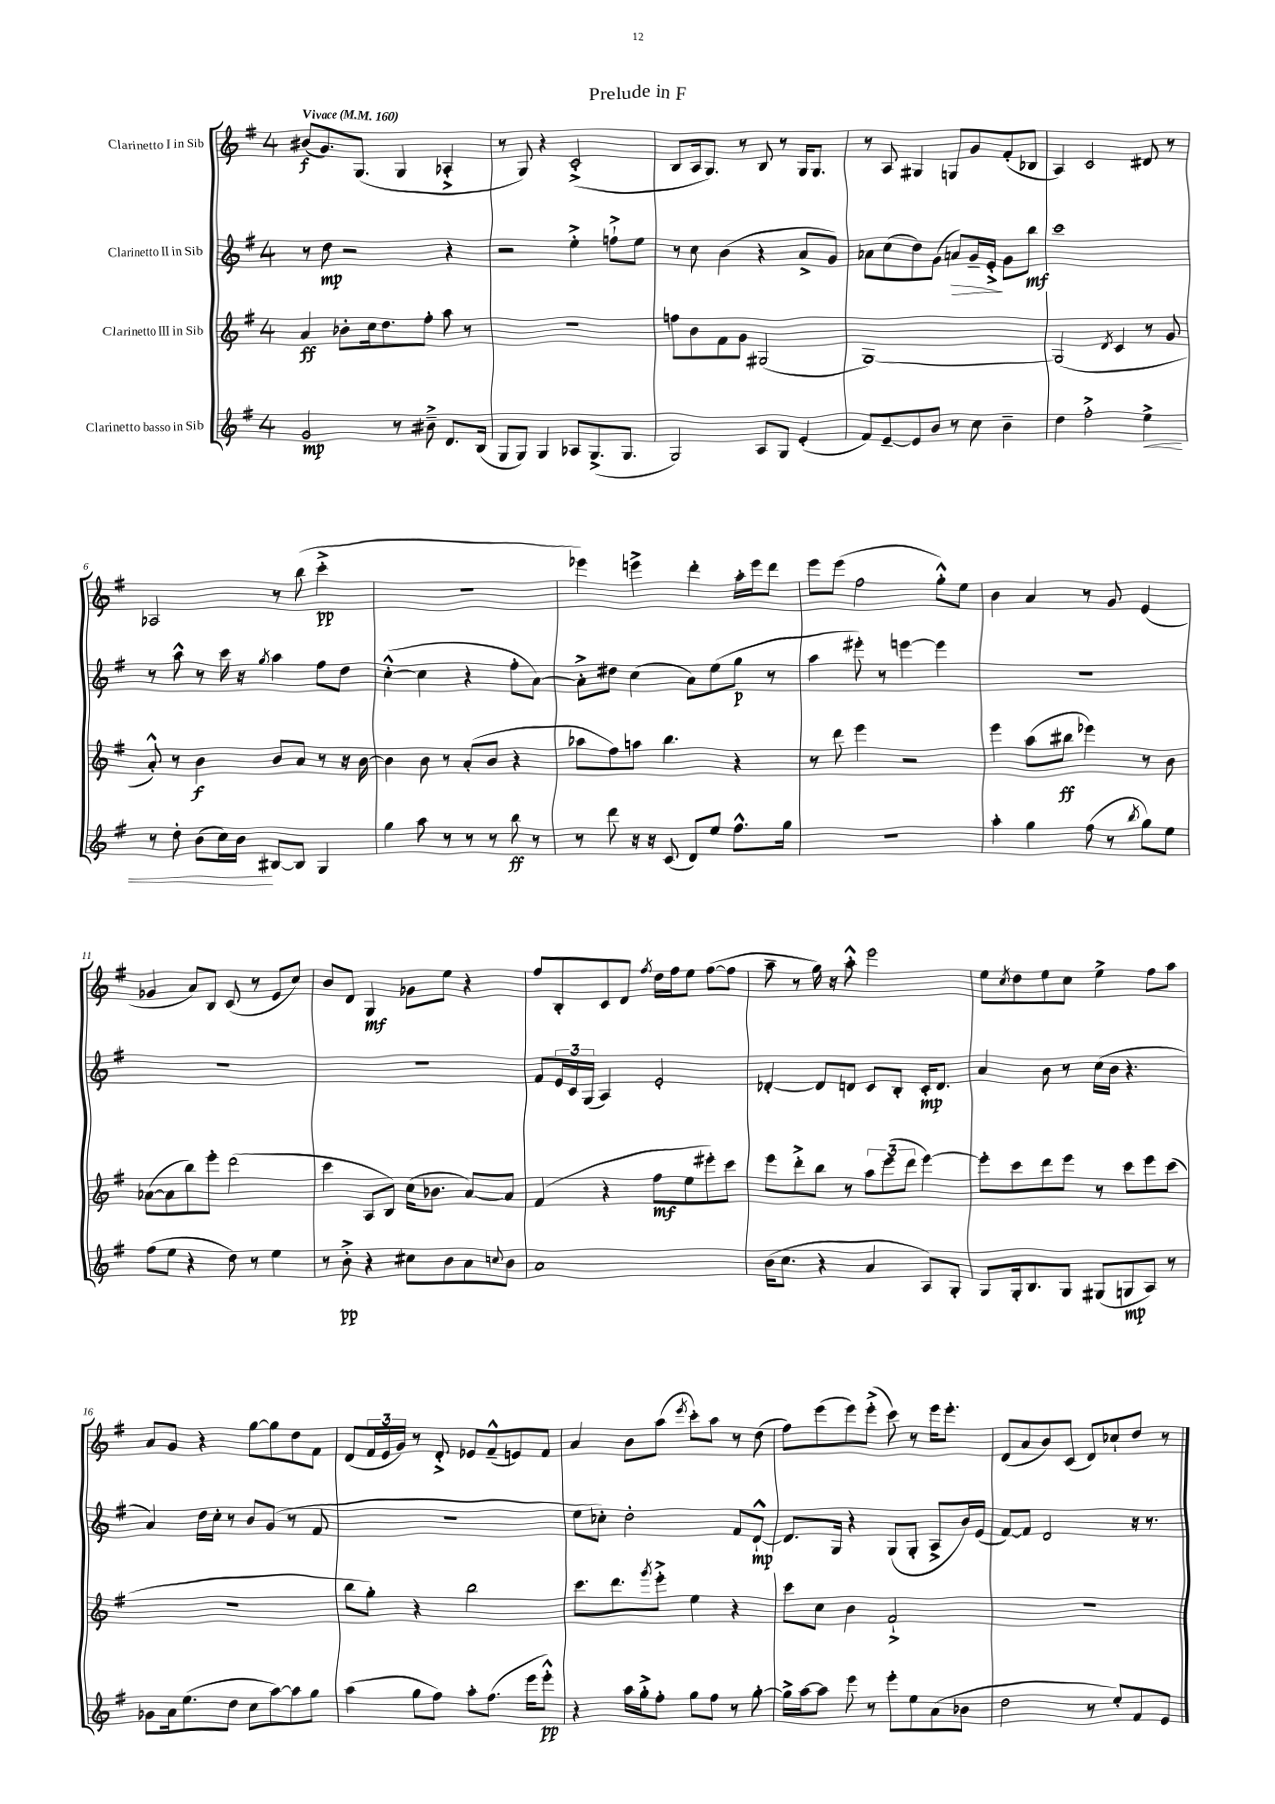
\header { title = "Prelude in F" }
<<
\new StaffGroup <<
\new Staff = "s0" \with { instrumentName = "Clarinetto I in Sib" } {
    \clef treble \key g \major \once \override Staff.TimeSignature.style = #'single-digit \time 4/4 \tempo "Vivace" 4 = 160
    bis'8\f( g'8.) g8.( g4 aes4-.-> |
    r8 g8) r4 c'2-.->( |
    b8 a16 g8.) r8 b8 r8 g16 g8. |
    r8 a8 gis4 g8 g'8 fis'8-.( bes8 |
    a4) c'2 dis'8 r8 |
    aes2 r8 b''8( c'''4-.->\pp |
    R1 |
    ees'''4) e'''4-> d'''4-. a''16-. e'''16 d'''8 |
    e'''8 e'''8( fis''2 g''8-.-^) e''8 |
    b'4 a'4 r8 g'8 e'4( |
    ges'4 a'8) b8 c'8( r8 e'8 c''8) |
    b'8 d'8 g4\mf ges'8 e''8 r4 |
    fis''8 b8-. c'8 d'8 \acciaccatura { fis''8 } d''16 fis''16 e''8 fis''8~( fis''8 |
    a''8-- r8 g''16) r16 a''8-.-^ e'''2 |
    e''8 \acciaccatura { c''8 } d''8 e''8 c''8 e''4-> fis''8 a''8 |
    a'8 g'8 r4 g''8~ g''8 d''8 fis'8 |
    d'8( \tuplet 3/2 { fis'16 e'16 g'16) } r8 d'8-.-> ees'8 fis'8---^( e'8) fis'8 |
    a'4 b'8 a''8( \acciaccatura { e'''8 } c'''8-.) a''8 r8 d''8( |
    fis''8) e'''8( e'''8) e'''8-.->( c'''8) r8 e'''16 e'''8.-. |
    d'8( a'8 b'8) c'8( d'8) ces''8-! d''8 r8 \bar "|." |
}
\new Staff = "s1" \with { instrumentName = "Clarinetto II in Sib" } {
    \clef treble \key g \major \once \override Staff.TimeSignature.style = #'single-digit \time 4/4
    r8 d''8\mp r2 r4 |
    r2 e''4-.-> f''8-!-> e''8 |
    r8 c''8 b'4( r4 a'8-> g'8) |
    aes'8 c''8( d''8) g'8( a'8\>) g'16-- e'16-.->\! g'8 b''8\mf |
    c'''1 |
    r8 a''8-^ r8 c'''16 r16 \acciaccatura { g''8 } a''4 fis''8 d''8 |
    c''4~-.-^( c''4 r4 fis''8-. a'8~) |
    a'8-.-> dis''8 c''4( a'8) e''8( g''8\p r8 |
    a''4 eis'''8-.) r8 e'''4~ e'''4 |
    R1 |
    R1 |
    R1 |
    fis'8 \tuplet 3/2 { e'16 c'16 g16( } a4) e'2-. |
    des'4~-. des'8 d'8 c'8 b8-. c'16-.\mp d'8. |
    a'4 b'8 r8 c''16( b'16 r4. |
    a'4) d''16 c''16-. r8 b'8 g'8( r8 fis'8 |
    R1 |
    e''8 ces''8-.) d''2-. fis'8 d'8~-!-^\mp |
    d'8. g16 r4 g8( g8-. a8-> b'16) e'16( |
    fis'8~) fis'8 d'2 r16 r8. \bar "|." |
}
\new Staff = "s2" \with { instrumentName = "Clarinetto III in Sib" } {
    \clef treble \key g \major \once \override Staff.TimeSignature.style = #'single-digit \time 4/4
    a'4\ff bes'8-. c''16 d''8. fis''8-. a''8 r8 |
    R1 |
    f''8 b'8 fis'8 g'8 gis2( |
    g1~) |
    g2( \acciaccatura { d'8 } c'4 r8 g'8 |
    a'8-.-^) r8 b'4\f b'8 a'8 r8 r16 b'16~ |
    b'4 b'8 r8 a'8-.( b'8 r4 |
    aes''8 fis''8) a''8 b''4. r4 |
    r8 d'''8 e'''4 r2 |
    e'''4 a''8( bis''8\ff ees'''4) r8 b'8 |
    aes'8~( aes'8 b''8) e'''8-. d'''2( |
    c'''4 a8 b8) c''16( bes'8. a'8~) a'8 |
    fis'4( r4 fis''8\mf e''8 eis'''8-.) c'''8 |
    e'''8 d'''8-.-> b''8 r8 \tuplet 3/2 { a''8 e'''8( d'''8 } e'''4~) |
    e'''8-. c'''8 d'''8 e'''8 r8 c'''8 e'''8 c'''8( |
    R1 |
    b''8 g''8-.) r4 b''2 |
    c'''8. d'''8. \acciaccatura { g'''8 } e'''8-.-> e''4 r4 |
    c'''8 c''8 b'4 fis'2-!-> |
    R1 \bar "|." |
}
\new Staff = "s3" \with { instrumentName = "Clarinetto basso in Sib" } {
    \clef treble \key g \major \once \override Staff.TimeSignature.style = #'single-digit \time 4/4
    g'2\mp r8 bis'8---> d'8. b16( |
    g8 g8) g4 aes8 g8.->( g8. |
    g2) a8 g8 e'4-.( |
    fis'8) e'8~-- e'8 b'8 r8 c''8 b'4-- |
    d''4 fis''2-.-> e''4->\< |
    r8 d''8-. b'8( c''16) b'16\! bis8~ bis8 g4 |
    g''4 a''8 r8 r8 r8 b''8\ff r8 |
    r8 d'''8 r16 r16 c'8( d'8) e''8 fis''8.-^ g''16 |
    R1 |
    a''4-. g''4 fis''8( r8 \acciaccatura { b''8 } g''8) e''8 |
    fis''8( e''8 r4 d''8) r8 e''4 |
    r8 b'8-.->\pp r4 cis''8 b'8 a'8 \appoggiatura { c''8 } b'8 |
    a'1 |
    b'16( c''8. r4 a'4 a8) g8-. |
    g8 g16-. b8. g8 gis8( g8\mp a8) r8 |
    ges'8 a'16 e''8.( d''8 c''8 a''8~) a''8 g''8 |
    a''4( g''8 fis''8) a''8-. fis''8.( e'''16 e'''8-.-^\pp) |
    r4 a''16 g''16-.-> fis''8-. g''8 fis''8 r8 g''8~-. |
    g''16-> a''16~ a''8 e'''8 r8 e'''8-. e''8 a'8( bes'8 |
    d''2 r8 e''8-.) fis'8 e'8 \bar "|." |
}
>>
>>
